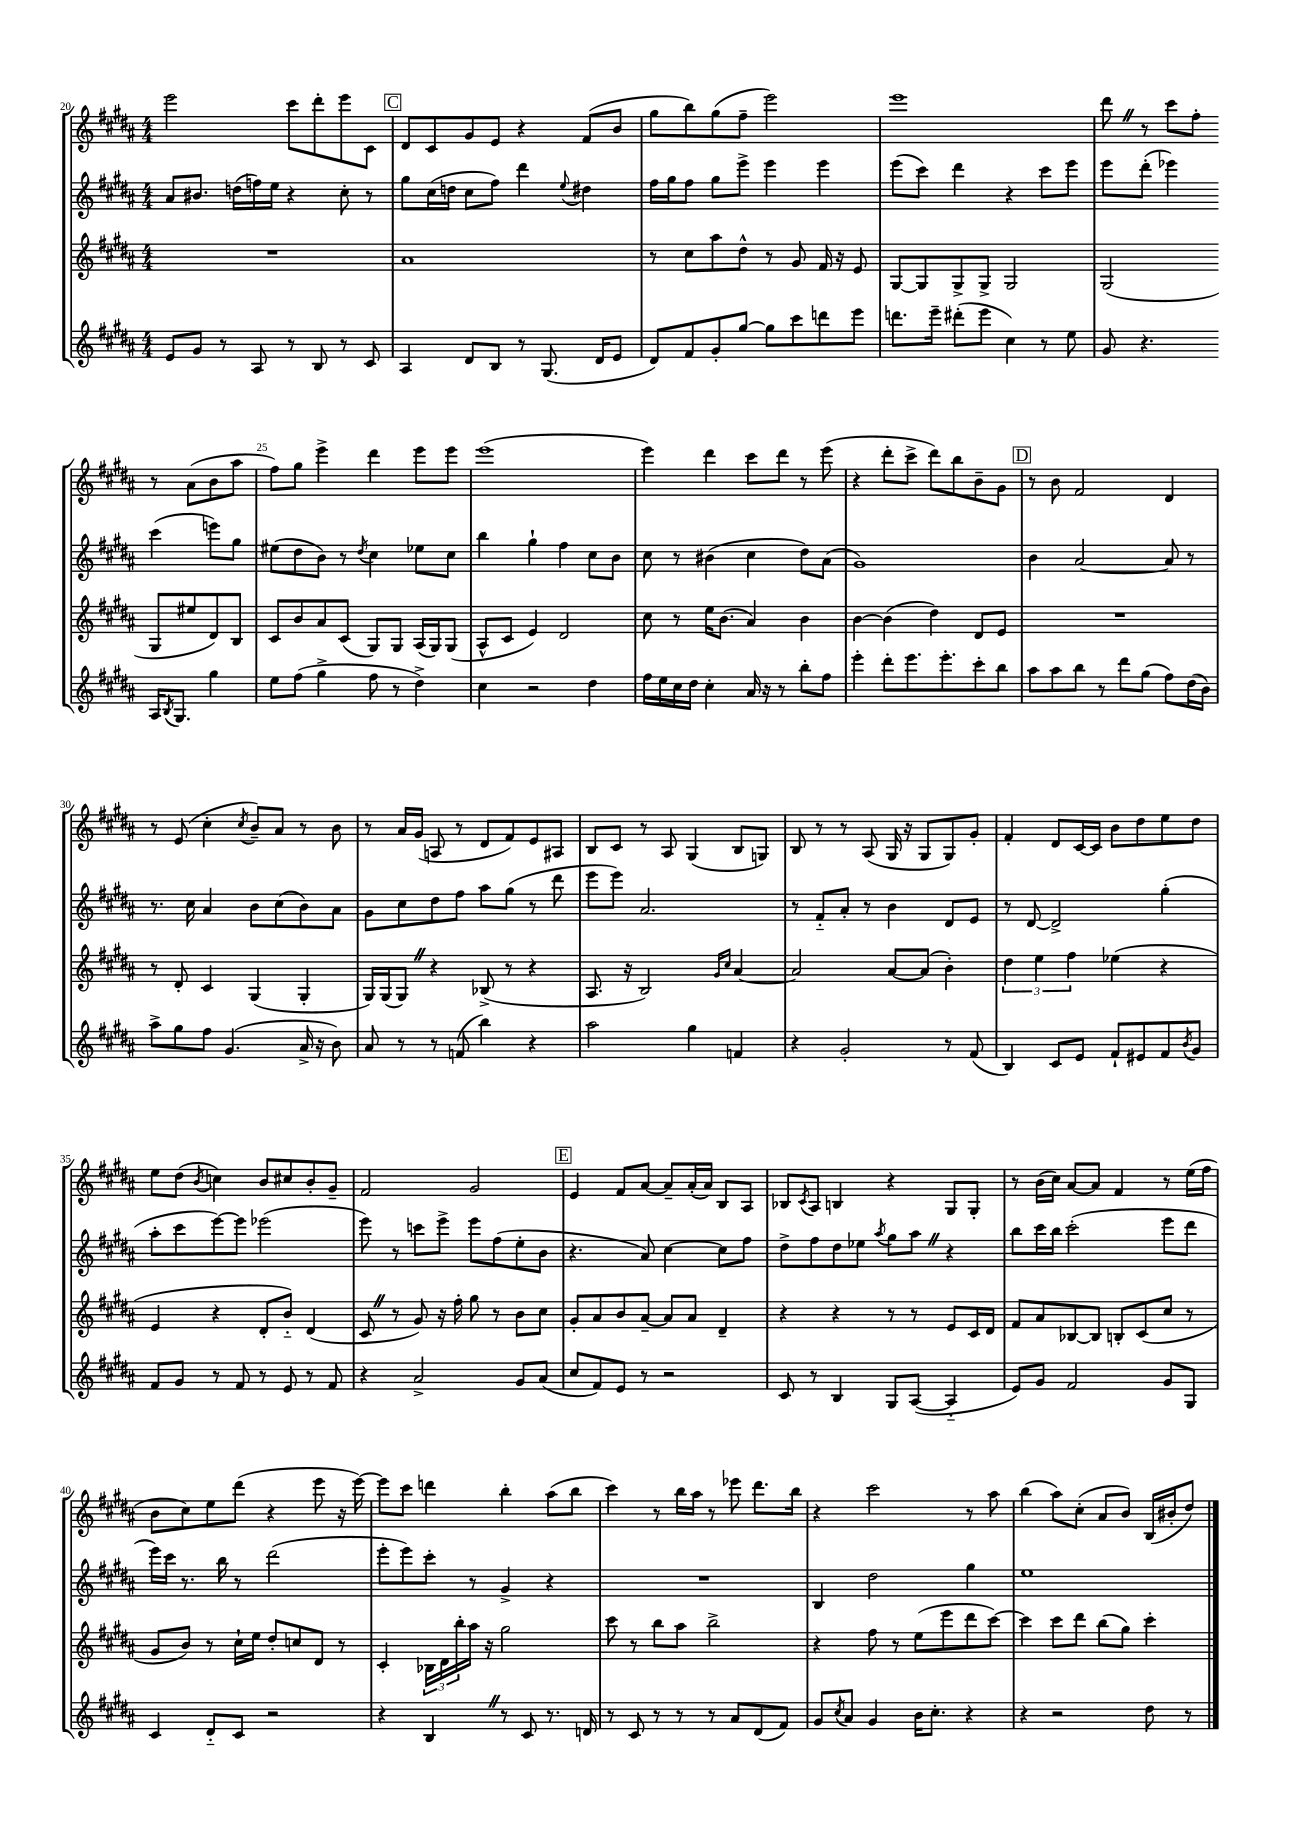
<<
\new StaffGroup <<
\new Staff = "s0" {
    \clef treble \key b \major \numericTimeSignature \time 4/4
    e'''2 cis'''8 dis'''8-. e'''8 cis'8 |
    \mark \markup { \box "C" } dis'8 cis'8 gis'8 e'8 r4 fis'8( b'8 |
    gis''8 b''8) gis''8( fis''8-- e'''2) |
    e'''1 |
    dis'''8 \once \override BreathingSign.text = \markup { \musicglyph "scripts.caesura.straight" } \breathe r8 cis'''8 fis''8-. r8 ais'8( b'8 ais''8 |
    fis''8) gis''8 e'''4-> dis'''4 e'''8 e'''8 |
    e'''1( |
    e'''4) dis'''4 cis'''8 dis'''8 r8 e'''8( |
    r4 dis'''8-. cis'''8-> dis'''8) b''8 b'8-- gis'8 |
    \mark \markup { \box "D" } r8 b'8 fis'2 dis'4 |
    r8 e'8( cis''4-. \acciaccatura { cis''8 } b'8--) ais'8 r8 b'8 |
    r8 ais'16 gis'16( a8 r8 dis'8 fis'8) e'8 ais8 |
    b8 cis'8 r8 ais8 gis4( b8 g8) |
    b8 r8 r8 ais8( gis16 r16 gis8 gis8) gis'8-. |
    fis'4-. dis'8 cis'16~ cis'16 b'8 dis''8 e''8 dis''8 |
    e''8 dis''8( \acciaccatura { b'8 } c''4) b'8 cis''8 b'8-. gis'8-- |
    fis'2 gis'2 |
    \mark \markup { \box "E" } e'4 fis'8 ais'8~ ais'8-- ais'16-.( ais'16) b8 ais8 |
    bes8 \acciaccatura { cis'8 } ais8 b4 r4 gis8 gis8-. |
    r8 b'16( cis''16) ais'8~ ais'8 fis'4 r8 e''16( fis''16 |
    b'8 cis''8) e''8 dis'''8( r4 e'''8 r16 e'''16~) |
    e'''8 cis'''8 d'''4 b''4-. ais''8( b''8 |
    cis'''4) r8 b''16 ais''16 r8 ees'''8 dis'''8. b''16 |
    r4 cis'''2 r8 ais''8 |
    b''4( ais''8) cis''8-.( ais'8 b'8) b16( bis'16-. dis''8) \bar "|." |
}
\new Staff = "s1" {
    \clef treble \key b \major \numericTimeSignature \time 4/4
    ais'8 bis'8. d''16( f''16) e''16 r4 cis''8-. r8 |
    \mark \markup { \box "C" } gis''8 cis''16( d''16 cis''8 fis''8) dis'''4 \appoggiatura { e''8 } dis''4 |
    fis''16 gis''16 fis''8 gis''8 e'''8-> e'''4 e'''4 |
    e'''8( cis'''8) dis'''4 r4 cis'''8 e'''8 |
    e'''8 dis'''8-.( ees'''4) cis'''4( e'''8) gis''8 |
    eis''8( dis''8 b'8) r8 \acciaccatura { dis''8 } cis''4 ees''8 cis''8 |
    b''4 gis''4-! fis''4 cis''8 b'8 |
    cis''8 r8 bis'4( cis''4 dis''8) ais'8( |
    gis'1) |
    \mark \markup { \box "D" } b'4 ais'2~ ais'8 r8 |
    r8. cis''16 ais'4 b'8 cis''8( b'8) ais'8 |
    gis'8 cis''8 dis''8 fis''8 ais''8 gis''8( r8 dis'''8 |
    e'''8 e'''8) ais'2. |
    r8 fis'8-_ ais'8-. r8 b'4 dis'8 e'8 |
    r8 dis'8~ dis'2-> gis''4-.( |
    ais''8-. cis'''8 e'''8~) e'''8 ees'''2( |
    e'''8) r8 c'''8 e'''8-> e'''8 fis''8( e''8-. b'8 |
    \mark \markup { \box "E" } r4. ais'8) cis''4~ cis''8 fis''8 |
    dis''8-> fis''8 dis''8 ees''8 \acciaccatura { ais''8 } gis''8 ais''8 \once \override BreathingSign.text = \markup { \musicglyph "scripts.caesura.straight" } \breathe r4 |
    b''8 cis'''16 b''16 cis'''2-.( e'''8 dis'''8 |
    e'''16) cis'''16 r8. b''16 r8 dis'''2( |
    e'''8-. e'''8) cis'''8-. r8 gis'4-> r4 |
    R1 |
    b4 dis''2 gis''4 |
    e''1 \bar "|." |
}
\new Staff = "s2" {
    \clef treble \key b \major \numericTimeSignature \time 4/4
    R1 |
    \mark \markup { \box "C" } ais'1 |
    r8 cis''8 ais''8 dis''8-^ r8 gis'8 fis'16 r16 e'8 |
    gis8~ gis8 gis8-> gis8-> gis2 |
    gis2( gis8 eis''8 dis'8) b8 |
    cis'8 b'8 ais'8 cis'8( gis8) gis8 ais16( gis16) gis8( |
    ais8-^ cis'8 e'4) dis'2 |
    cis''8 r8 e''16 b'8.( ais'4) b'4 |
    b'4~ b'4( dis''4) dis'8 e'8 |
    \mark \markup { \box "D" } R1 |
    r8 dis'8-. cis'4 gis4( gis4-. |
    gis16) gis16( gis8) \once \override BreathingSign.text = \markup { \musicglyph "scripts.caesura.straight" } \breathe r4 bes8->( r8 r4 |
    ais8. r16 b2) \grace { gis'16 cis''16 } ais'4~ |
    ais'2 ais'8~ ais'8( b'4-.) |
    \tuplet 3/2 { dis''4 e''4 fis''4 } ees''4( r4 |
    e'4 r4 dis'8-. b'8-_) dis'4( |
    cis'8 \once \override BreathingSign.text = \markup { \musicglyph "scripts.caesura.straight" } \breathe r8 gis'8) r16 fis''16-. gis''8 r8 b'8 cis''8 |
    \mark \markup { \box "E" } gis'8-. ais'8 b'8 ais'8~-- ais'8 ais'8 dis'4-- |
    r4 r4 r8 r8 e'8 cis'16 dis'16 |
    fis'8 ais'8 bes8~ bes8 b8-. cis'8( cis''8 r8 |
    gis'8 b'8) r8 cis''16-! e''16 dis''8-. c''8 dis'8 r8 |
    cis'4-. \tuplet 3/2 { bes16 dis'16 b''16-. } ais''16 r16 gis''2 |
    cis'''8 r8 b''8 ais''8 b''2-> |
    r4 fis''8 r8 e''8( e'''8 dis'''8 cis'''8~) |
    cis'''4 cis'''8 dis'''8 b''8( gis''8) cis'''4-. \bar "|." |
}
\new Staff = "s3" {
    \clef treble \key b \major \numericTimeSignature \time 4/4
    e'8 gis'8 r8 ais8 r8 b8 r8 cis'8 |
    \mark \markup { \box "C" } ais4 dis'8 b8 r8 gis8.( dis'16 e'8 |
    dis'8) fis'8 gis'8-. gis''8~ gis''8 cis'''8 d'''8 e'''8 |
    d'''8. e'''16-- dis'''8-.( e'''8 cis''4) r8 e''8 |
    gis'8 r4. ais16 \acciaccatura { b8 } gis8. gis''4 |
    e''8 fis''8( gis''4-> fis''8 r8 dis''4->) |
    cis''4 r2 dis''4 |
    fis''16 e''16 cis''16 dis''16 cis''4-. ais'16 r16 r8 b''8-. fis''8 |
    e'''4-. dis'''8-. e'''8. e'''8.-. cis'''8-. b''8 |
    \mark \markup { \box "D" } ais''8 ais''8 b''8 r8 dis'''8 gis''8( fis''8) dis''16( b'16) |
    ais''8-> gis''8 fis''8 gis'4.( ais'16-> r16 b'8) |
    ais'8 r8 r8 f'8( b''4) r4 |
    ais''2 gis''4 f'4 |
    r4 gis'2-. r8 fis'8( |
    b4) cis'8 e'8 fis'8-! eis'8 fis'8 \acciaccatura { b'8 } gis'8 |
    fis'8 gis'8 r8 fis'8 r8 e'8 r8 fis'8 |
    r4 ais'2-> gis'8 ais'8( |
    \mark \markup { \box "E" } cis''8 fis'8) e'8 r8 r2 |
    cis'8 r8 b4 gis8 ais8~( ais4-_ |
    e'8) gis'8 fis'2 gis'8 gis8 |
    cis'4 dis'8-_ cis'8 r2 |
    r4 b4 \once \override BreathingSign.text = \markup { \musicglyph "scripts.caesura.straight" } \breathe r8 cis'8 r8. d'16 |
    r8 cis'8 r8 r8 r8 ais'8 dis'8( fis'8) |
    gis'8 \acciaccatura { cis''8 } ais'8 gis'4 b'16 cis''8.-. r4 |
    r4 r2 dis''8 r8 \bar "|." |
}
>>
>>
\layout { \context { \Score currentBarNumber = #20 \override BarNumber.break-visibility = ##(#f #t #t) barNumberVisibility = #(every-nth-bar-number-visible 5) } }
